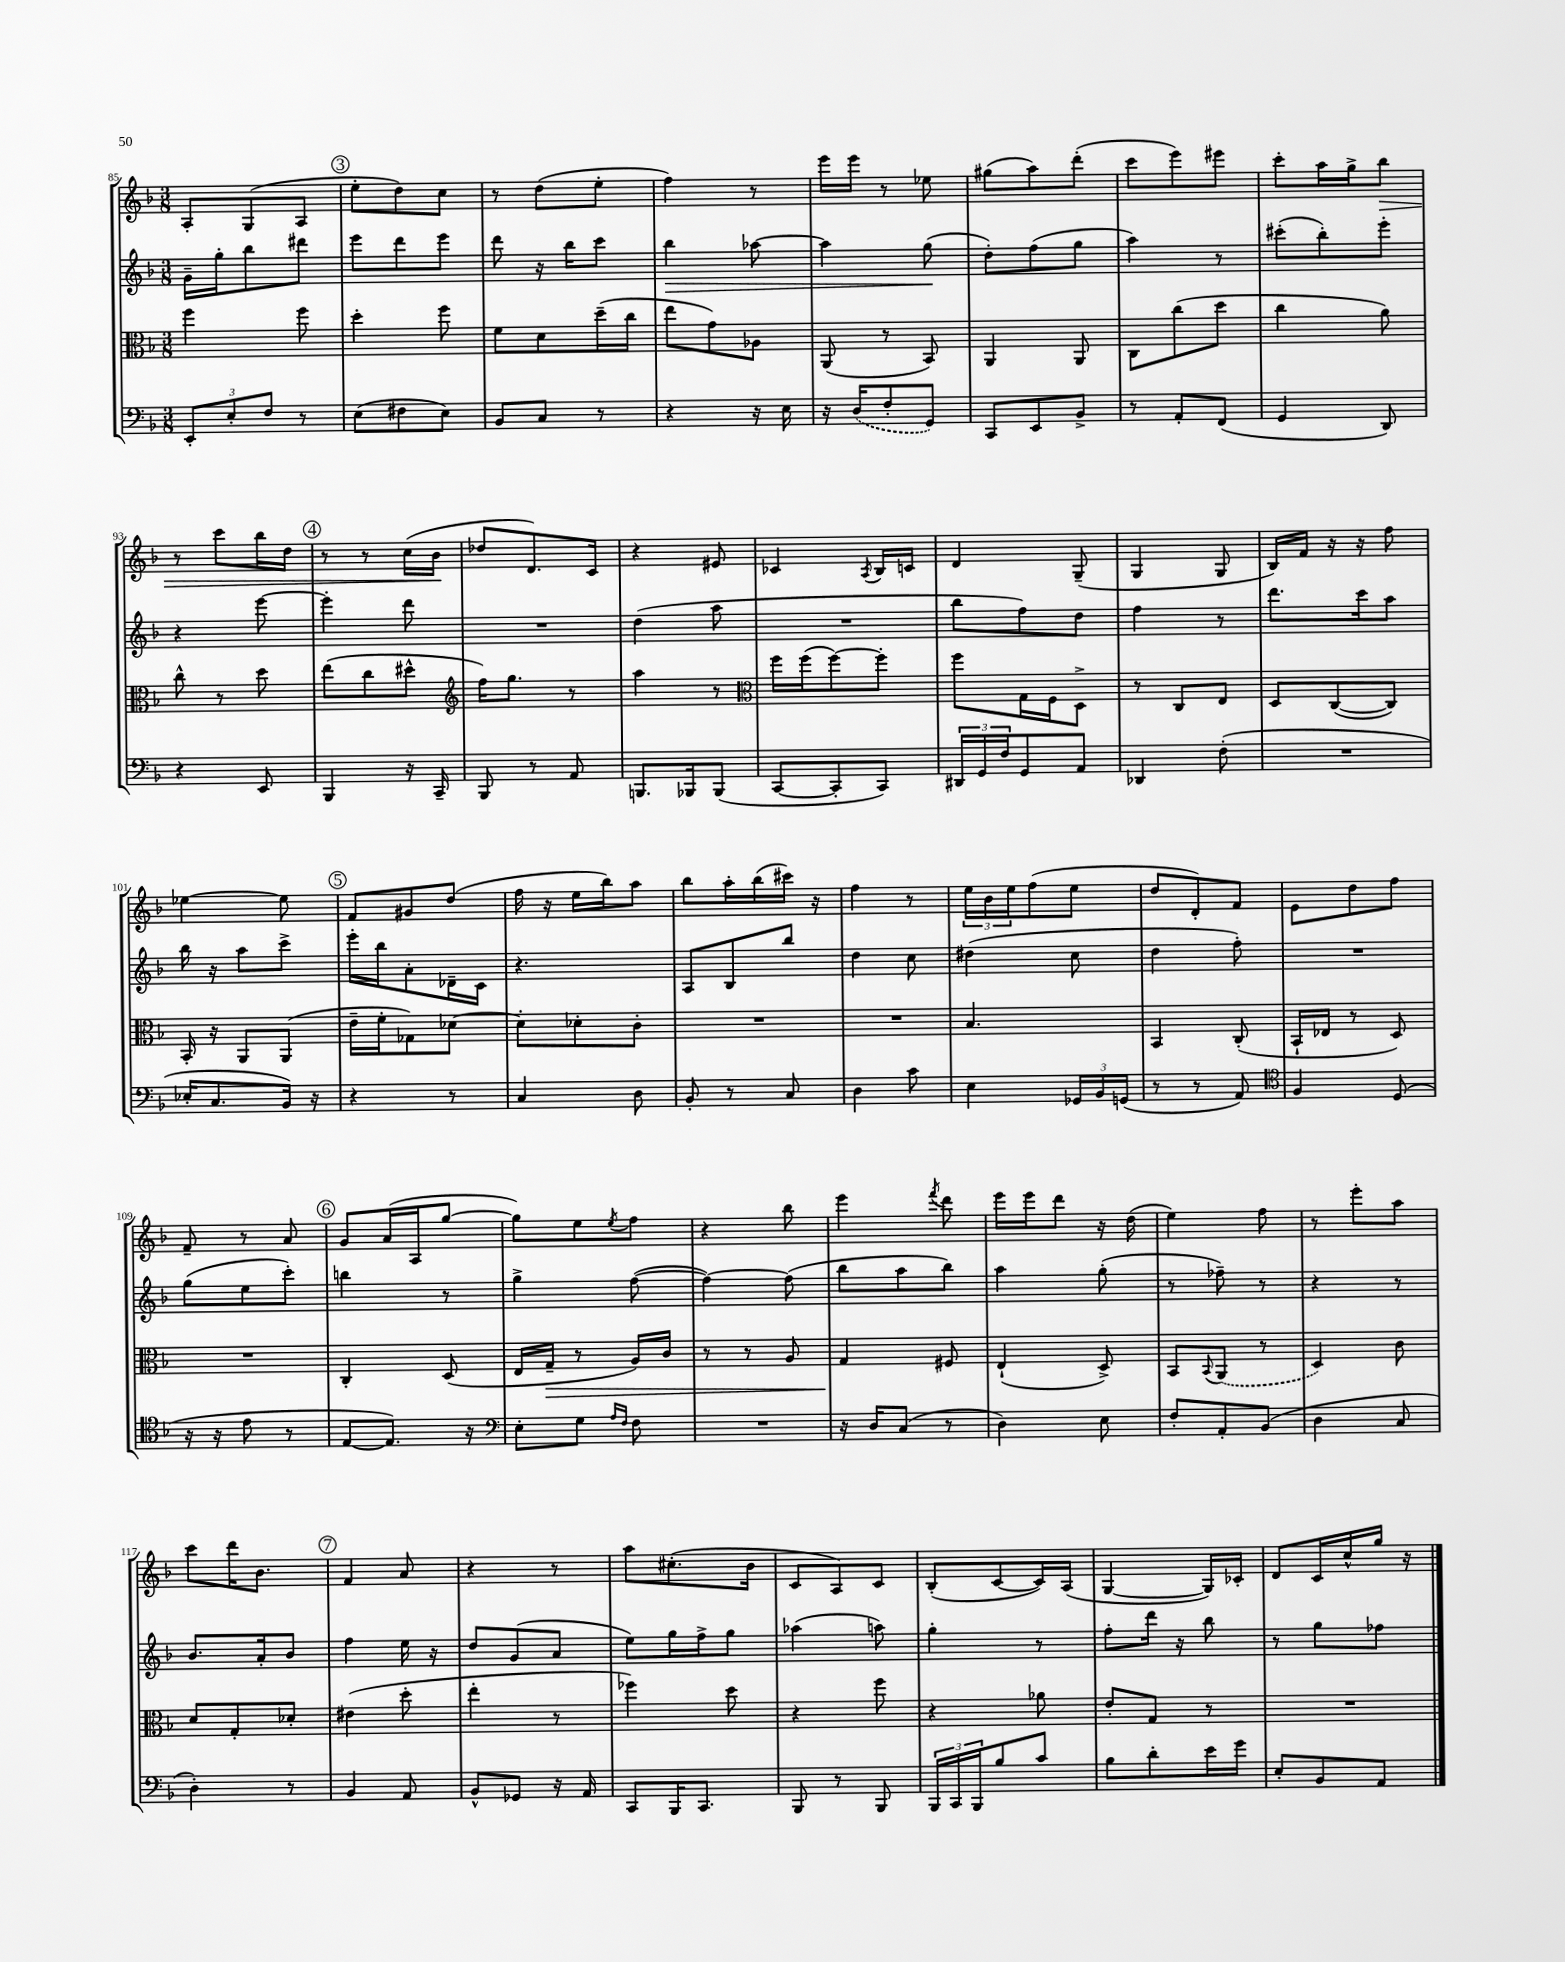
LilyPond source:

<<
\new StaffGroup <<
\new Staff = "s0" {
    \clef treble \key f \major \numericTimeSignature \time 3/8
    a8-. g8( a8 |
    \mark \markup { \circle "3" } e''8-. d''8) c''8 |
    r8 d''8( e''8-. |
    f''4) r8 |
    e'''16 e'''16 r8 ees''8 |
    gis''8( a''8) d'''8-.( |
    c'''8 e'''8) eis'''8 |
    c'''8-. a''16 g''16-> bes''8\> |
    r8 c'''8 bes''16 d''16 |
    \mark \markup { \circle "4" } r8 r8 c''16( bes'16\! |
    des''8 d'8.) c'16 |
    r4 eis'8 |
    ces'4 \acciaccatura { a8 } bes16 c'16 |
    d'4 g8--( |
    g4 g8 |
    bes16) f'16 r16 r16 f''8 |
    ees''4~ ees''8 |
    \mark \markup { \circle "5" } f'8 gis'8 d''8( |
    f''16 r16 e''16 bes''16) a''8 |
    bes''8 a''16-. bes''16( cis'''16) r16 |
    f''4 r8 |
    \tuplet 3/2 { e''16 bes'16 e''16 } f''8( e''8 |
    d''8 d'8-.) f'8 |
    e'8 d''8 f''8 |
    f'8-- r8 a'8 |
    \mark \markup { \circle "6" } g'8 a'16( a16 g''8~ |
    g''8) e''8 \acciaccatura { e''8 } f''8 |
    r4 bes''8 |
    e'''4 \acciaccatura { f'''8 } d'''8 |
    e'''16 e'''16 d'''8 r16 d''16( |
    e''4) f''8 |
    r8 e'''8-. a''8 |
    c'''8 d'''16 bes'8. |
    \mark \markup { \circle "7" } f'4 a'8 |
    r4 r8 |
    a''8 cis''8.-.( bes'16 |
    c'8 a8) c'8 |
    bes8-.( c'8~ c'16) a16( |
    g4~ g16) ces'16-. |
    d'8 c'16 c''16-^ g''16 r16 \bar "|." |
}
\new Staff = "s1" {
    \clef treble \key f \major \numericTimeSignature \time 3/8
    g'16-- g''16-. bes''8 dis'''8 |
    \mark \markup { \circle "3" } e'''8 d'''8 e'''8 |
    d'''8 r16 bes''16 c'''8 |
    bes''4\> aes''8~ |
    aes''4 g''8\!( |
    d''8-.) f''8( g''8 |
    a''4) r8 |
    cis'''8-.( bes''8-.) e'''8-. |
    r4 e'''8~ |
    \mark \markup { \circle "4" } e'''4-. d'''8 |
    R4. |
    d''4( a''8 |
    R4. |
    bes''8 f''8) d''8 |
    f''4 r8 |
    d'''8. c'''16 a''8 |
    bes''16 r16 a''8 c'''8-> |
    \mark \markup { \circle "5" } e'''16-. bes''16 a'8-. des'16-- c'16 |
    r4. |
    a8 bes8 bes''8 |
    d''4 c''8 |
    dis''4( c''8 |
    d''4 f''8-.) |
    R4. |
    g''8( e''8 c'''8-.) |
    \mark \markup { \circle "6" } b''4 r8 |
    g''4-> f''8~( |
    f''4~) f''8( |
    bes''8 a''8 bes''8) |
    a''4 g''8-.( |
    r8 fes''8--) r8 |
    r4 r8 |
    bes'8. a'16-. bes'8 |
    \mark \markup { \circle "7" } f''4 e''16 r16 |
    d''8 g'8( a'8 |
    e''8) g''16 f''16-> g''8 |
    aes''4( a''8) |
    g''4-. r8 |
    f''8-. d'''16 r16 bes''8 |
    r8 g''8 fes''8 \bar "|." |
}
\new Staff = "s2" {
    \clef alto \key f \major \numericTimeSignature \time 3/8
    f''4 f''8 |
    \mark \markup { \circle "3" } d''4-. f''8 |
    f'8 d'8 d''16--( c''16 |
    e''8 g'8) aes8 |
    a,8( r8 bes,8) |
    a,4 a,8 |
    c8 c''8( d''8 |
    c''4 a'8) |
    c''8-^ r8 d''8 |
    \mark \markup { \circle "4" } e''8( c''8 dis''8-^ |
    \clef treble f''16) g''8. r8 |
    a''4 r8 |
    \clef alto f''16 f''16( f''8~) f''8-. |
    f''8 g16 f16 d8-> |
    r8 c8 e8 |
    d8 c8~( c8) |
    bes,16-. r16 a,8 a,8( |
    \mark \markup { \circle "5" } e'16-- f'16-. ges8) des'8~ |
    des'8-. des'8-. c'8-. |
    R4. |
    R4. |
    bes4. |
    bes,4 c8-.( |
    bes,16-! ees16 r8 d8) |
    R4. |
    \mark \markup { \circle "6" } c4-. d8( |
    e16 g16--\> r8 a16) c'16 |
    r8 r8 a8 |
    g4\! fis8 |
    e4-!( d8->) |
    bes,8 \appoggiatura { bes,8 } \once \slurDashed a,8( r8 |
    d4) c'8 |
    d'8 g8-. des'8-. |
    \mark \markup { \circle "7" } eis'4( d''8-. |
    e''4-. r8 |
    fes''4) d''8 |
    r4 f''8 |
    r4 aes'8 |
    e'8-. g8 r8 |
    R4. \bar "|." |
}
\new Staff = "s3" {
    \clef bass \key f \major \numericTimeSignature \time 3/8
    \tuplet 3/2 { e,8-. e8-. f8 } r8 |
    \mark \markup { \circle "3" } e8( fis8 e8) |
    bes,8 c8 r8 |
    r4 r16 e16 |
    r16 \once \slurDashed d16( f8-. g,8) |
    c,8 e,8 bes,8-> |
    r8 a,8-. f,8( |
    g,4 d,8) |
    r4 e,8 |
    \mark \markup { \circle "4" } bes,,4 r16 c,16-- |
    bes,,8 r8 a,8 |
    b,,8. bes,,16 bes,,8( |
    c,8~ c,8-. c,8) |
    \tuplet 3/2 { dis,16 g,16 f16 } g,8 a,8 |
    des,4 f8-.( |
    R4. |
    ees16-. c8. bes,16) r16 |
    \mark \markup { \circle "5" } r4 r8 |
    c4 d8 |
    bes,8-. r8 c8 |
    d4 c'8 |
    e4 \tuplet 3/2 { ges,16 bes,16 g,16( } |
    r8 r8 a,8) |
    \clef tenor f4 d8( |
    r16 r16 e'8 r8 |
    \mark \markup { \circle "6" } e8~ e8.) r16 |
    \clef bass e8-. g8 \grace { a16 f16 } f8 |
    R4. |
    r16 d16 c8( r8 |
    d4) e8 |
    f8-. a,8-. bes,8( |
    d4 c8 |
    d4-.) r8 |
    \mark \markup { \circle "7" } bes,4 a,8 |
    bes,8-^ ges,8 r16 a,16 |
    c,8 bes,,16 c,8. |
    bes,,8 r8 bes,,8 |
    \tuplet 3/2 { bes,,16 c,16 bes,,16 } bes8 c'8 |
    bes8 d'8-. e'16 g'16 |
    e8-. bes,8 a,8 \bar "|." |
}
>>
>>
\layout { \context { \Score currentBarNumber = #85 } }
